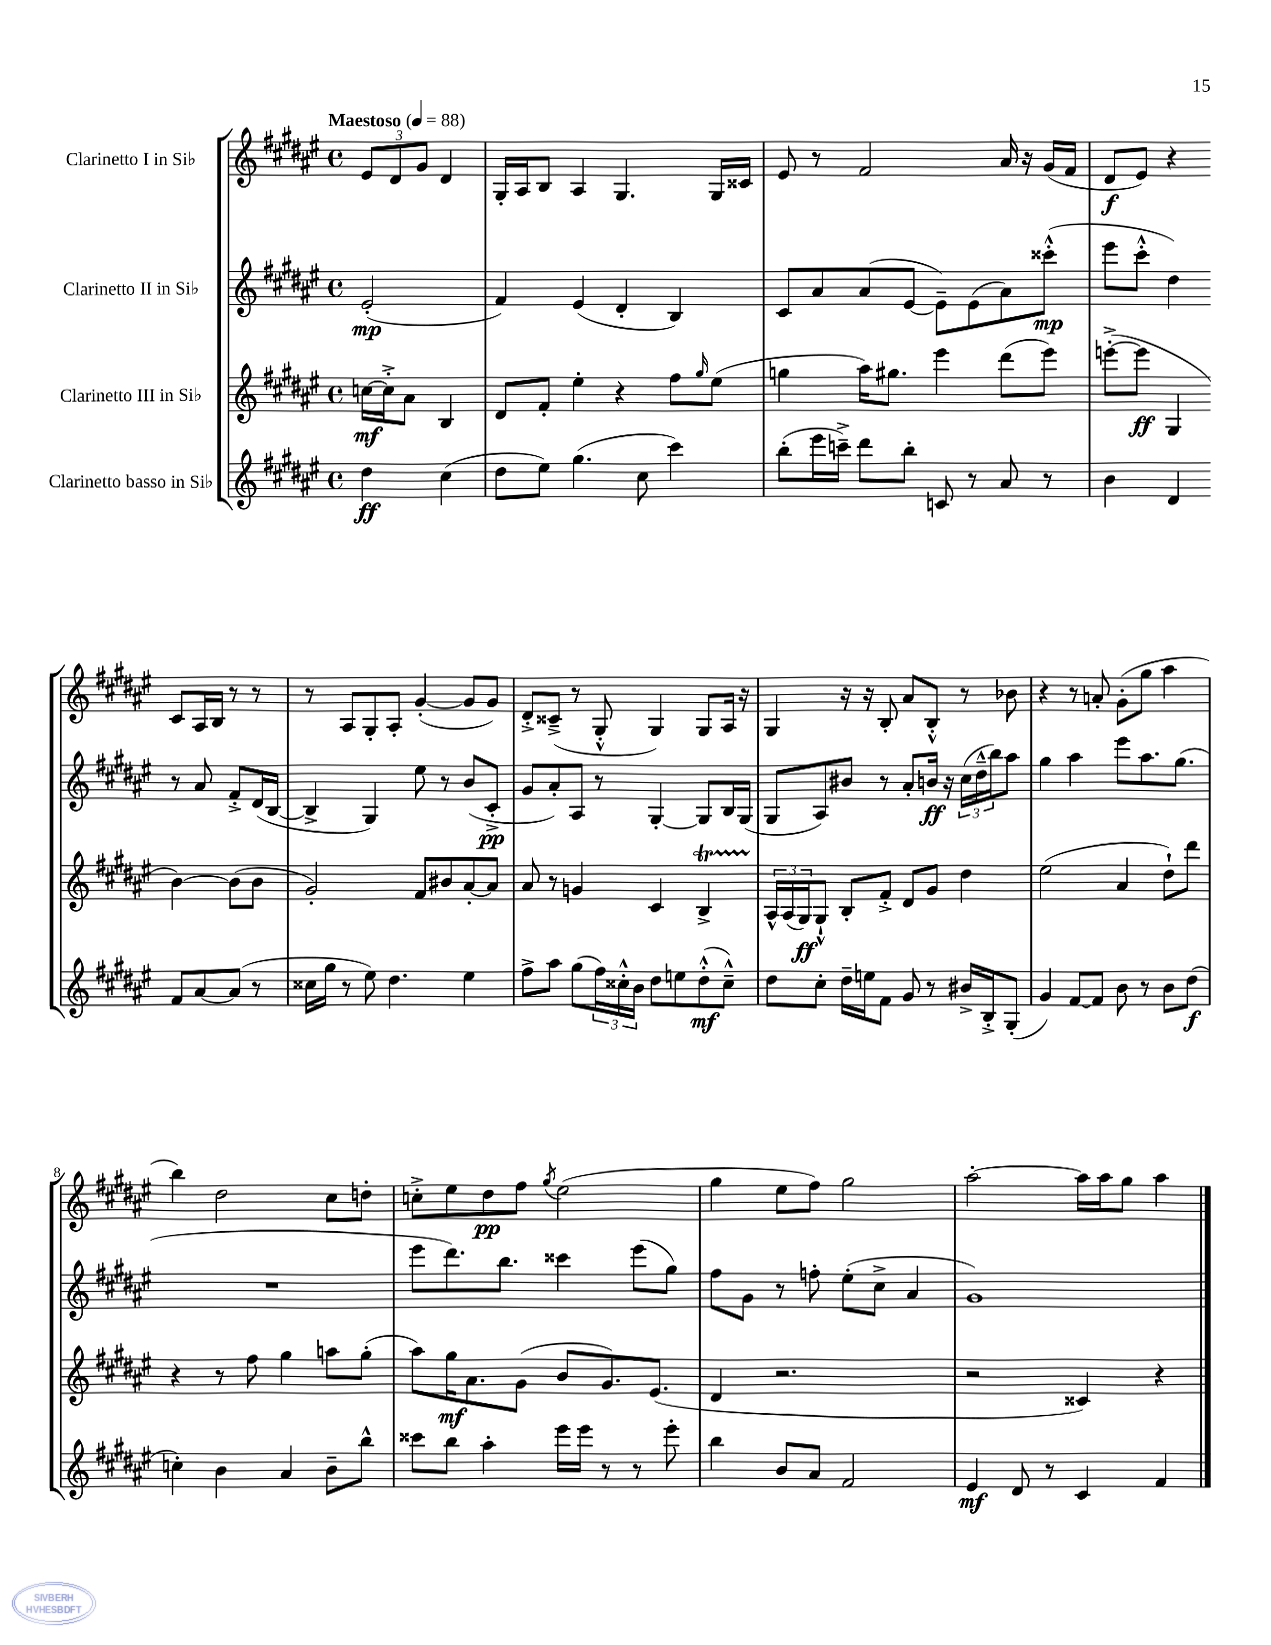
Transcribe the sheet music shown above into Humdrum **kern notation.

**kern	**kern	**kern	**kern
*staff4	*staff3	*staff2	*staff1
*clefG2	*clefG2	*clefG2	*clefG2
*k[f#c#g#d#a#e#]	*k[f#c#g#d#a#e#]	*k[f#c#g#d#a#e#]	*k[f#c#g#d#a#e#]
*M4/4	*M4/4	*M4/4	*M4/4
*met(c)	*met(c)	*met(c)	*met(c)
*MM88	*MM88	*MM88	*MM88
4dd#	[16cc	(2e#'	12e#
.	16cc'^]	.	.
.	.	.	12d#
.	8a#	.	.
.	.	.	12g#
(4cc#	4B	.	4d#
=	=	=	=
8dd#	8d#	4f#)	16G#'
.	.	.	16A#
8ee#)	8f#'	.	8B
(4.gg#	4ee#'	(4e#	4A#
.	4r	4d#'	4.G#
8cc#	.	.	.
4ccc#)	8ff#	4B)	.
.	16qqgg#	.	.
.	(8ee#	.	16G#
.	.	.	16c##
=	=	=	=
(8bb'	4gg	8c#	8e#
16eee#	.	8a#	8r
16ccc~^)	.	.	.
8ddd#	16aa#)	(8a#	2f#
.	8.gg#	.	.
8bb'	.	[8e#	.
8c	4eee#	8e#~])	.
8r	.	(8e#	.
8a#	(8ddd#	8a#)	16a#
.	.	.	16r
8r	8eee#)	(8ccc##'^^	(16g#
.	.	.	16f#
=	=	=	=
4b	([8eee'^	8eee#	8d#
.	8eee]	8ccc#'^^	8e#)
4d#	4G#	4dd#)	4r
8f#	[4b)	8r	8c#
[8a#	.	8a#	16A#
.	.	.	16B
(8a#]	(8b]	8f#'^	8r
8r	8b	(16d#	8r
.	.	[16B	.
=	=	=	=
16cc##	2g#')	4B^]	8r
16gg#	.	.	.
8r	.	.	8A#
8ee#)	.	4G#)	8G#'
4.dd#	.	.	8A#'
.	8f#	8ee#	([4g#'
.	8b#	8r	.
4ee#	[8a#'	(8b	8g#]
.	8a#]	8c#'^	8g#)
=	=	=	=
8ff#^	8a#	8g#	8d#'^
8aa#	8r	8a#')	(8c##~^
(8gg#	4g	8A#	8r
24ff#)	.	8r	8G#'^^
24cc##'^^	.	.	.
24b	.	.	.
8dd#	4c#	[4G#'	4G#)
8ee	.	.	.
(8dd#'^^	4B^	8G#]	8G#
8cc##~^^)	.	16B	16A#
.	.	(16G#	16r
=	=	=	=
8dd#	24A#^^	8G#	4G#
.	(24A#	.	.
.	24G#)	.	.
8cc#'	8G#`^^	8A#)	.
16dd#~	8B'	8b#	16r
16ee	.	.	16r
8f#	8f#'^	8r	8B'
8g#	8d#	8a#'	8a#
8r	8g#	16b	8B'^^
.	.	16r	.
16b#^	4dd#	(24cc#	8r
.	.	24dd#~^^	.
16B'^	.	.	.
.	.	24bb)	.
(8G#'	.	8aa#	8b-
=	=	=	=
4g#)	(2ee#	4gg#	4r
[8f#	.	4aa#	8r
8f#]	.	.	8a'
8b	4a#	8eee#	(8g#'
8r	.	8.aa#	8gg#
8b	8dd#`)	.	4aa#
.	.	(8.gg#	.
(8dd#	8ddd#	.	.
=	=	=	=
4cc')	4r	1r	4bb)
4b	8r	.	2dd#
.	8ff#	.	.
4a#	4gg#	.	.
8b~	8aa	.	8cc#
8bb^^	(8gg#'	.	8dd'
=	=	=	=
8ccc##	8aa#)	8eee#	8cc'^
8bb	16gg#	8.ddd#)	8ee#
.	8.a#	.	.
4aa#'	.	.	8dd#
.	.	8.bb	.
.	(8g#	.	8ff#
.	.	.	8qgg#
16eee#	8b	4ccc##	(2ee#
16eee#	.	.	.
8r	8.g#)	.	.
8r	.	(8eee#	.
.	(8.e#	.	.
8eee#'	.	8gg#)	.
=	=	=	=
4bb	4d#	8ff#	4gg#
.	.	8g#	.
8b	2.r	8r	8ee#
8a#	.	8ff'	8ff#)
2f#	.	(8ee#'	2gg#
.	.	8cc#^	.
.	.	4a#	.
=	=	=	=
4e#	2r	1g#)	[2aa#'
8d#	.	.	.
8r	.	.	.
4c#	4c##)	.	16aa#]
.	.	.	16aa#
.	.	.	8gg#
4f#	4r	.	4aa#
==	==	==	==
*-	*-	*-	*-
